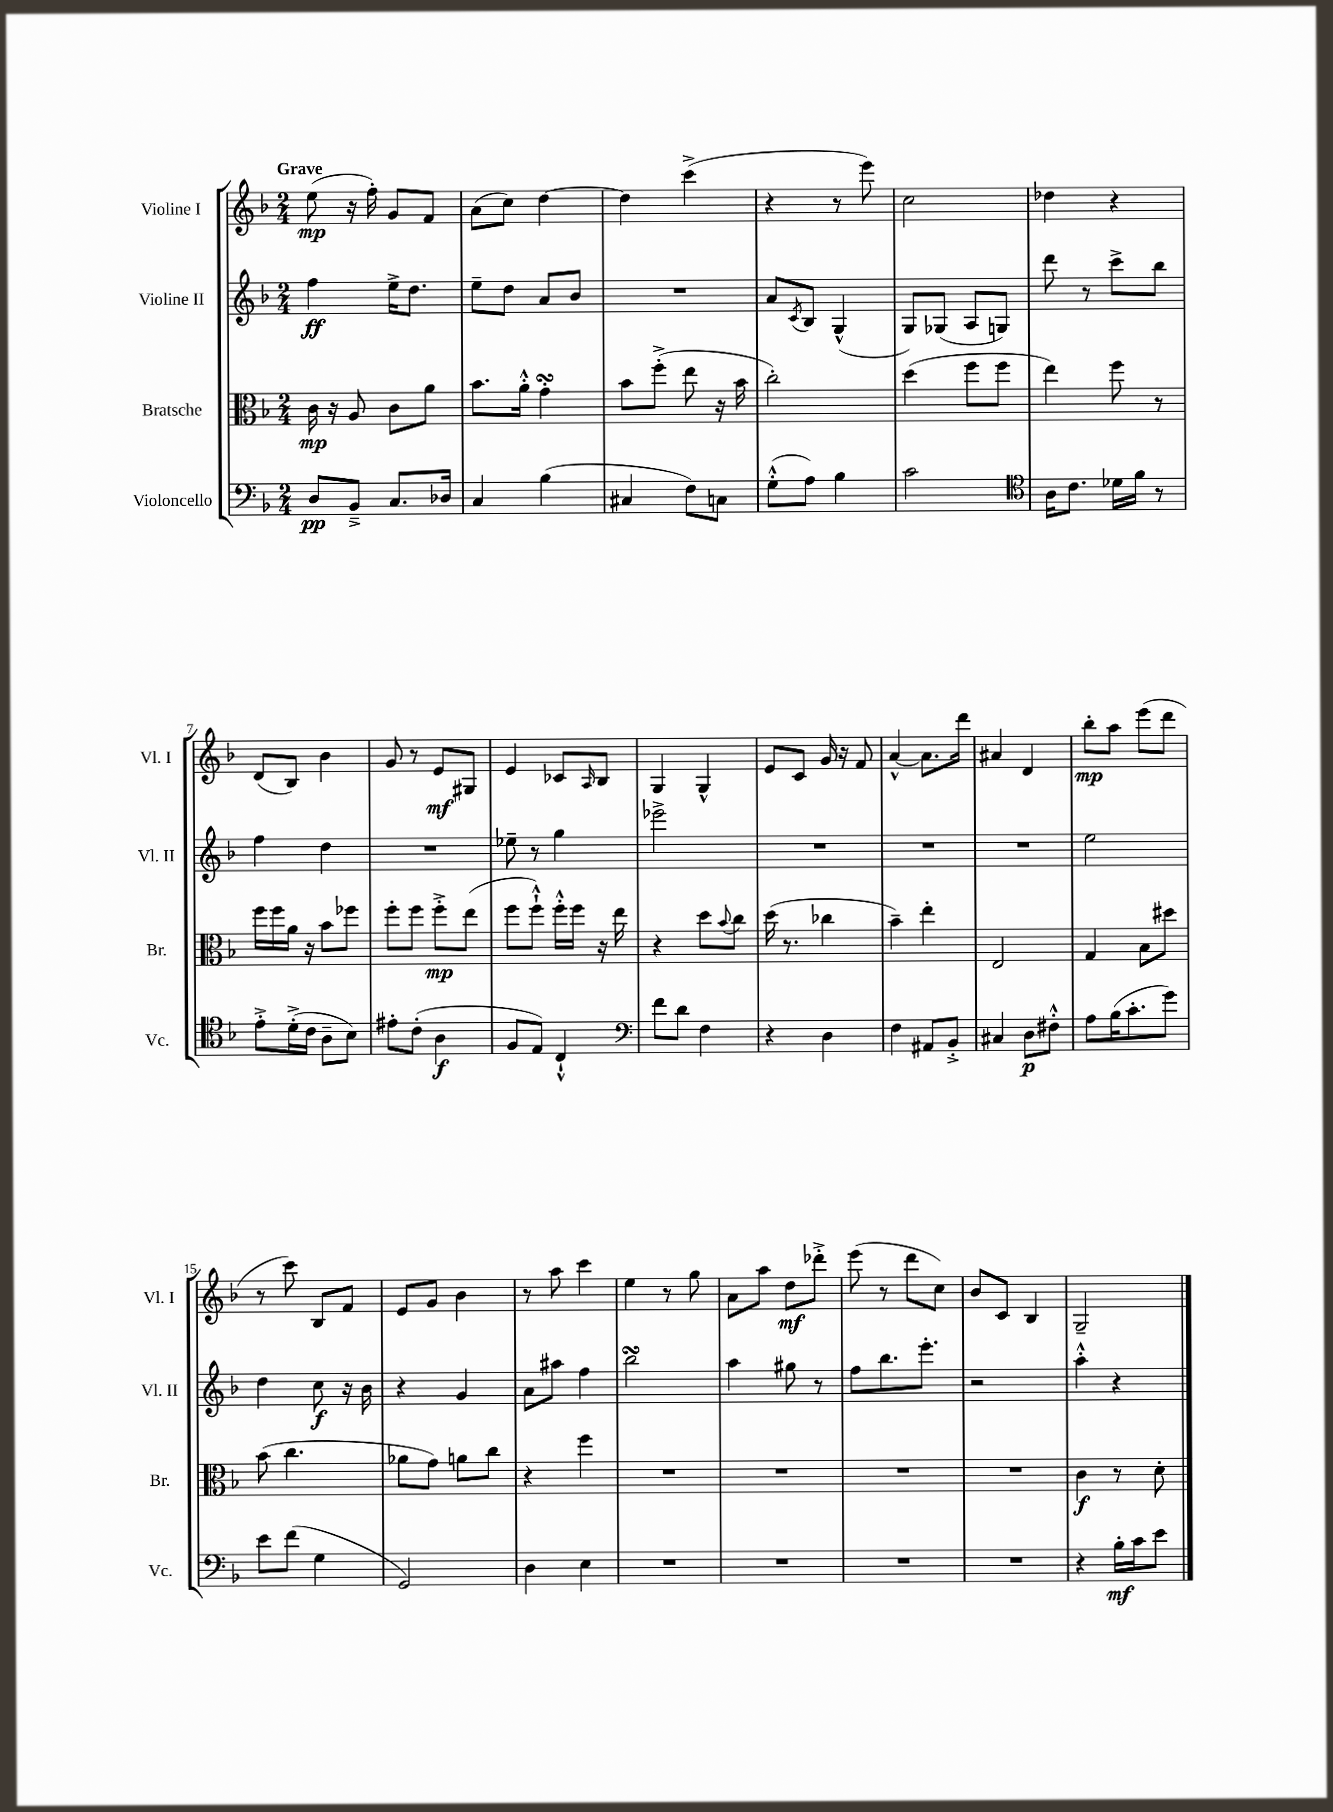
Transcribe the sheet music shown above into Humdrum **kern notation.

**kern	**dynam	**kern	**dynam	**kern	**dynam	**kern	**dynam
*part4	*part4	*part3	*part3	*part2	*part2	*part1	*part1
*staff4	*staff4	*staff3	*staff3	*staff2	*staff2	*staff1	*staff1
*I"Violoncello	*	*I"Bratsche	*	*I"Violine II	*	*I"Violine I	*
*I'Vc.	*	*I'Br.	*	*I'Vl. II	*	*I'Vl. I	*
*clefF4	*	*clefC3	*	*clefG2	*	*clefG2	*
*k[b-]	*	*k[b-]	*	*k[b-]	*	*k[b-]	*
*M2/4	*	*M2/4	*	*M2/4	*	*M2/4	*
=1	=1	=1	=1	=1	=1	=1	=1
!	!	!	!	!	!	!LO:TX:a:B:t=Grave	!
8D/L	pp	16c\	mp	4ff\	ff	(8ee\	mp
.	.	16r	.	.	.	.	.
8BB-~^/J	.	8A/	.	.	.	16r	.
.	.	.	.	.	.	16ff'\)	.
8.C/L	.	8c\L	.	16ee^\KL	.	8g/L	.
.	.	.	.	8.dd\J	.	.	.
.	.	8a\J	.	.	.	8f/J	.
16D-X/Jk	.	.	.	.	.	.	.
=2	=2	=2	=2	=2	=2	=2	=2
4C/	.	8.b-\L	.	8ee~\L	.	(8a\L	.
.	.	.	.	8dd\J	.	8cc\J)	.
.	.	16a'^^\Jk	.	.	.	.	.
(4B-\	.	4gsSSS'\	.	8a/L	.	[4dd\	.
.	.	.	.	8b-/J	.	.	.
=3	=3	=3	=3	=3	=3	=3	=3
4C#X/	.	8b-\L	.	2r	.	4dd\]	.
.	.	(8ff'^\J	.	.	.	.	.
8F\L)	.	8ee\	.	.	.	(4ccc^\	.
8Cn\J	.	16r	.	.	.	.	.
.	.	16b-\	.	.	.	.	.
=4	=4	=4	=4	=4	=4	=4	=4
(8G'^^\L	.	2cc'\)	.	8a/L	.	4r	.
.	.	.	.	8qc/	.	.	.
8A\J)	.	.	.	8B-/J	.	.	.
4B-\	.	.	.	(4G^^/	.	8r	.
.	.	.	.	.	.	8eee\)	.
=5	=5	=5	=5	=5	=5	=5	=5
2c\	.	(4dd\	.	8G/L)	.	2cc\	.
.	.	.	.	(8G-X/J	.	.	.
.	.	8ff\L	.	8A/L	.	.	.
.	.	8ff\J	.	8Gn/J)	.	.	.
=6	=6	=6	=6	=6	=6	=6	=6
*clefC4	*	*	*	*	*	*	*
16A\KL	.	4ee\)	.	8ddd\	.	4dd-X\	.
8.c\J	.	.	.	.	.	.	.
.	.	.	.	8r	.	.	.
16d-X\LL	.	8ff\	.	8ccc^\L	.	4r	.
16f\JJ	.	.	.	.	.	.	.
8r	.	8r	.	8bb-\J	.	.	.
!!LO:LB:g=z
=7	=7	=7	=7	=7	=7	=7	=7
8e'^\L	.	16ff\LL	.	4ff\	.	(8d/L	.
.	.	16ff\	.	.	.	.	.
(16d'^\L	.	16a\JJ	.	.	.	8B-/J)	.
16c\JJ	.	16r	.	.	.	.	.
8A~\L	.	8b-\L	.	4dd\	.	4b-\	.
8B-\J)	.	8ff-X\J	.	.	.	.	.
=8	=8	=8	=8	=8	=8	=8	=8
8e#X'\L	.	8ff'\L	.	2r	.	8g/	.
(8c'\J	.	8ff\J	.	.	.	8r	.
4A\	f	8ff'^\L	mp	.	.	8e/L	mf
.	.	(8ee\J	.	.	.	8G#X/J	.
=9	=9	=9	=9	=9	=9	=9	=9
8F/L	.	8ff\L	.	8ee-X~\	.	4e/	.
8E/J)	.	8ff`^^\J)	.	8r	.	.	.
4C`^^/	.	16ff'^^\LL	.	4gg\	.	8c-X/L	.
.	.	16ff\JJ	.	.	.	.	.
.	.	.	.	.	.	16qqA/	.
.	.	16r	.	.	.	8B-/J	.
.	.	16ee\	.	.	.	.	.
=10	=10	=10	=10	=10	=10	=10	=10
*clefF4	*	*	*	*	*	*	*
8f\L	.	4r	.	2eee-X^\	.	4G/	.
8d\J	.	.	.	.	.	.	.
4F\	.	8dd\L	.	.	.	4G^^/	.
.	.	8qqb-/	.	.	.	.	.
.	.	8cc\J	.	.	.	.	.
=11	=11	=11	=11	=11	=11	=11	=11
4r	.	(16dd\	.	2r	.	8e/L	.
.	.	8.r	.	.	.	.	.
.	.	.	.	.	.	8c/J	.
4D\	.	4cc-X\	.	.	.	16g/	.
.	.	.	.	.	.	16r	.
.	.	.	.	.	.	8f/	.
=12	=12	=12	=12	=12	=12	=12	=12
4F\	.	4b-~\)	.	2r	.	[4a^^/	.
8AA#X/L	.	4ee'\	.	.	.	8.a\L]	.
8BB-'^/J	.	.	.	.	.	.	.
.	.	.	.	.	.	16ddd\Jk	.
=13	=13	=13	=13	=13	=13	=13	=13
4C#X/	.	2E/	.	2r	.	4a#X/	.
8D\L	p	.	.	.	.	4d/	.
8F#X'^^\J	.	.	.	.	.	.	.
=14	=14	=14	=14	=14	=14	=14	=14
8A\L	.	4G/	.	2ee\	.	8bb-'\L	mp
(16B-\K	.	.	.	.	.	8aa\J	.
8.c'\	.	.	.	.	.	.	.
.	.	8B-\L	.	.	.	(8eee\L	.
8g\J)	.	8dd#X\J	.	.	.	8ddd\J	.
!!LO:LB:g=z
=15	=15	=15	=15	=15	=15	=15	=15
8e\L	.	(8b-\	.	4dd\	.	8r	.
(8f\J	.	4.cc\	.	.	.	8ccc\)	.
4G\	.	.	.	8cc\	f	8B-/L	.
.	.	.	.	16r	.	8f/J	.
.	.	.	.	16b-\	.	.	.
=16	=16	=16	=16	=16	=16	=16	=16
2GG/)	.	8a-X\L	.	4r	.	8e/L	.
.	.	8g\J)	.	.	.	8g/J	.
.	.	8an\L	.	4g/	.	4b-\	.
.	.	8cc\J	.	.	.	.	.
=17	=17	=17	=17	=17	=17	=17	=17
4D\	.	4r	.	8a\L	.	8r	.
.	.	.	.	8aa#X\J	.	8aa\	.
4E\	.	4ff\	.	4ff\	.	4ccc\	.
=18	=18	=18	=18	=18	=18	=18	=18
2r	.	2r	.	2bb-sSSs\	.	4ee\	.
.	.	.	.	.	.	8r	.
.	.	.	.	.	.	8gg\	.
=19	=19	=19	=19	=19	=19	=19	=19
2r	.	2r	.	4aa\	.	8a\L	.
.	.	.	.	.	.	8aa\J	.
.	.	.	.	8gg#X\	.	8dd\L	mf
.	.	.	.	8r	.	8ddd-X'^\J	.
=20	=20	=20	=20	=20	=20	=20	=20
2r	.	2r	.	8ff\L	.	(8eee\	.
.	.	.	.	8.bb-\	.	8r	.
.	.	.	.	.	.	8ddd\L	.
.	.	.	.	8.eee'\J	.	.	.
.	.	.	.	.	.	8cc\J)	.
=21	=21	=21	=21	=21	=21	=21	=21
2r	.	2r	.	2r	.	8b-/L	.
.	.	.	.	.	.	8c/J	.
.	.	.	.	.	.	4B-/	.
=22	=22	=22	=22	=22	=22	=22	=22
4r	.	4c\	f	4aa'^^\	.	2G~/	.
16B-'\LL	mf	8r	.	4r	.	.	.
16c\J	.	.	.	.	.	.	.
8e\J	.	8d'\	.	.	.	.	.
==	==	==	==	==	==	==	==
*-	*-	*-	*-	*-	*-	*-	*-
